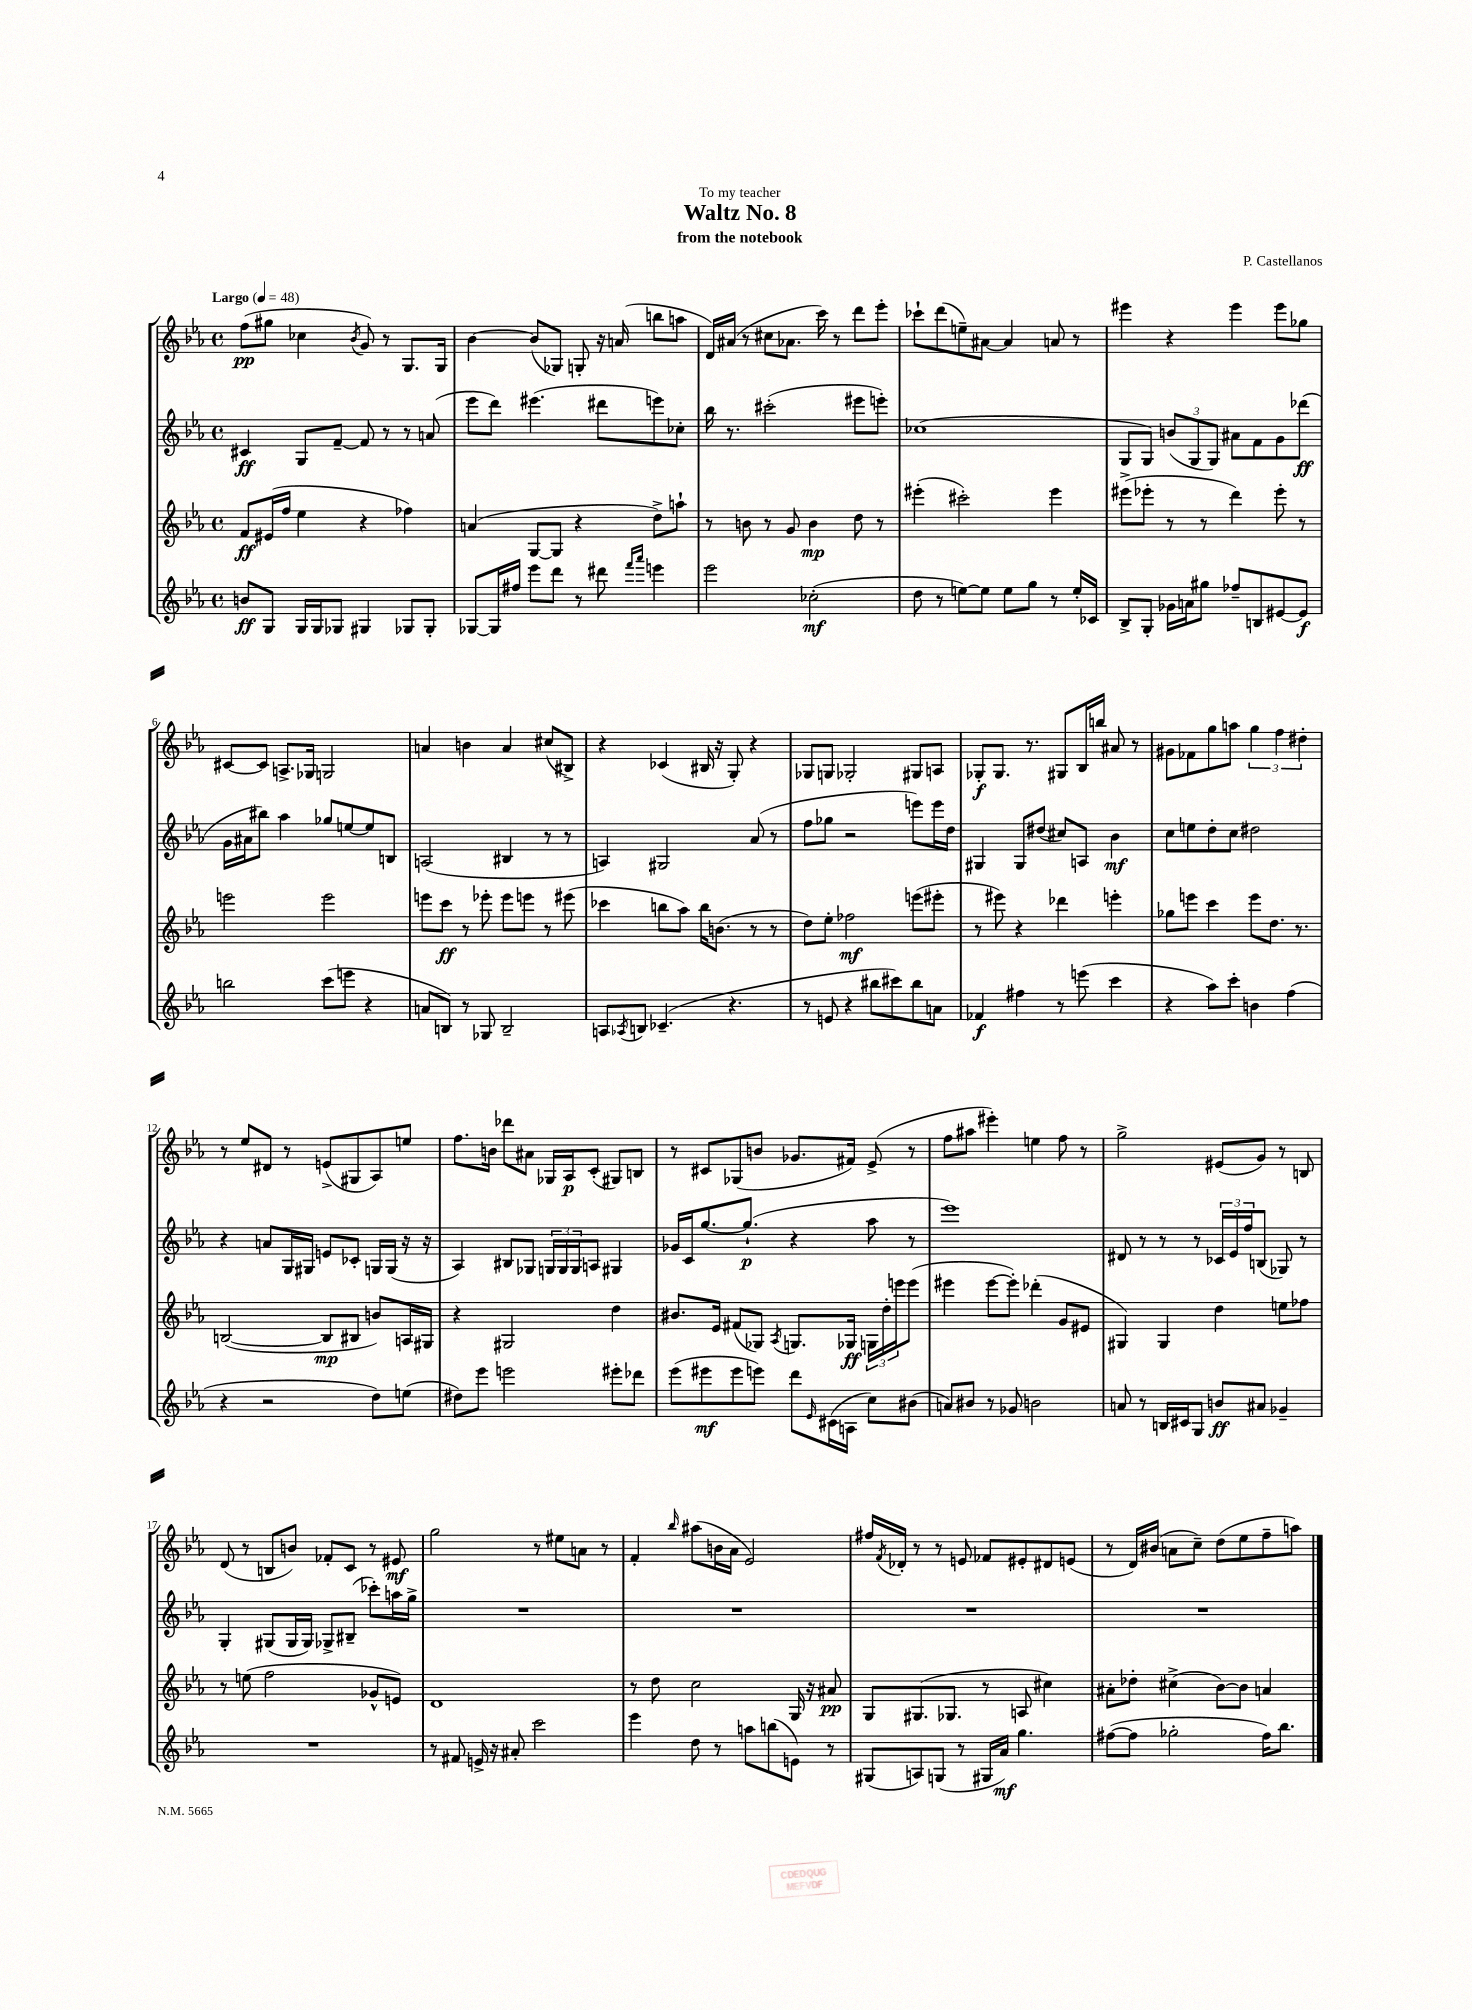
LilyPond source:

\header { title = "Waltz No. 8" composer = "P. Castellanos" subtitle = "from the notebook" dedication = "To my teacher" }
<<
\new StaffGroup <<
\new Staff = "s0" {
    \clef treble \key ees \major \defaultTimeSignature \time 4/4 \tempo "Largo" 4 = 48
    f''8\pp( gis''8 ces''4 \acciaccatura { bes'8 } g'8) r8 g8. g16 |
    bes'4~ bes'8( ges8) g8-. r16 a'16( b''8 a''8 |
    d'16) ais'16( r8 cis''8 aes'8. c'''16) r8 d'''8 ees'''8-. |
    ces'''8-! d'''8( e''8--) ais'8~ ais'4 a'8 r8 |
    eis'''4 r4 eis'''4 eis'''8 ges''8 |
    cis'8~ cis'8 a8.-> ges16 g2 |
    a'4 b'4 a'4 cis''8( bis8->) |
    r4 ces'4( bis16 r16 g8-.) r4 |
    ges8 g8 ges2-. gis8 a8 |
    ges8-.\f ges8. r8. gis8 bes16 b''16 ais'8 r8 |
    gis'8 fes'8 g''8 a''8 \tuplet 3/2 { g''4 f''4 dis''4-. } |
    r8 ees''8 dis'8 r8 e'8->( gis8 aes8) e''8 |
    f''8. b'16 des'''8 ais'8 ges16 aes16\p c'8-.( gis8) b8 |
    r8 cis'8 ges8( b'8 ges'8. fis'16) ees'8->( r8 |
    f''8 ais''8 eis'''4-.) e''4 f''8 r8 |
    g''2-> eis'8( g'8) r8 b8 |
    d'8( r8 b8 b'8) fes'8-. c'8 r8 eis'8\mf |
    g''2 r8 eis''8 a'8 r8 |
    f'4-. \grace { bes''16 } ais''8( b'16 aes'16 ees'2) |
    fis''16 \acciaccatura { f'8 } des'16-. r8 r8 e'8 fes'8 eis'8-. dis'8 e'8( |
    r8 d'16) bis'16( a'8 c''8--) d''8( ees''8 f''8-- a''8) \bar "|." |
}
\new Staff = "s1" {
    \clef treble \key ees \major \defaultTimeSignature \time 4/4
    cis'4\ff g8 f'8~-- f'8 r8 r8 a'8( |
    ees'''8 d'''8) eis'''4.( dis'''8 e'''8) ces''8-. |
    bes''16 r8. cis'''2-.( eis'''8 e'''8-.) |
    ces''1( |
    g8 g8) \tuplet 3/2 { b'8( g8 g8) } ais'8 f'8 g'8 des'''8\ff( |
    g'16 ais'16 bis''8) aes''4 ges''8 e''8~ e''8 b8 |
    a2( bis4 r8 r8 |
    a4) gis2 aes'8( r8 |
    f''8 ges''8 r2 e'''8) e'''16 d''16 |
    gis4 gis8 dis''8( cis''8) a8 bes'4\mf |
    c''8 e''8 d''8-. c''8 dis''2 |
    r4 a'8 g16 gis16 e'8 ces'8-. g16 g16( r16 r16 |
    aes4) bis8 ges8 \tuplet 3/2 { g16 g16 g16 } a8 gis4 |
    ges'16 c'16 g''8.~ g''8.-!\p( r4 aes''8 r8 |
    ees'''1) |
    dis'8 r8 r8 r8 \tuplet 3/2 { ces'16 ees'16 f''16 } b8( ges8) r8 |
    g4-. gis8( gis16 gis16) ges8-> bis8--( ces'''8-.) a''16 g''16-> |
    R1 |
    R1 |
    R1 |
    R1 \bar "|." |
}
\new Staff = "s2" {
    \clef treble \key ees \major \defaultTimeSignature \time 4/4
    f'8\ff eis'16( f''16 ees''4 r4 fes''4) |
    a'4( g8~ g8 r4 d''8->) a''8-! |
    r8 b'8 r8 g'8 b'4\mp d''8 r8 |
    eis'''4-.( cis'''2-.) eis'''4 |
    eis'''8->( ees'''8-. r8 r8 d'''4) ees'''8-. r8 |
    e'''2 e'''2 |
    e'''8 c'''8\ff r8 ees'''8-. ees'''8 e'''8 r8 eis'''8( |
    ces'''4 b''8 aes''8) b''16 b'8.( r8 r8 |
    d''8) ees''8-. fes''2\mf e'''8( eis'''8-. |
    r8 eis'''8) r4 des'''4 e'''4-. |
    ges''8 e'''8 c'''4 e'''8 d''8. r8. |
    b2~( b8\mp bis8 b'8) a16 gis16 |
    r4 gis2 d''4 |
    bis'8. ees'16 fis'8( ges8) \acciaccatura { aes8 } g8. ges16\ff \tuplet 3/2 { g16 d''16-. e'''16 } e'''8( |
    eis'''4 eis'''8~ eis'''8-.) des'''4-.( g'8 eis'8 |
    gis4) gis4 d''4 e''8 fes''8 |
    r8 e''8( f''2 ges'8-^ e'8) |
    d'1 |
    r8 d''8 c''2 g16 r16 ais'8\pp |
    g8 gis8.( ges8. r8 a8 cis''4) |
    ais'8-. des''8-. cis''4->( bes'8~) bes'8 a'4 \bar "|." |
}
\new Staff = "s3" {
    \clef treble \key ees \major \defaultTimeSignature \time 4/4
    b'8\ff g8 g16 g16 ges8 gis4 ges8 ges8-. |
    ges8~ ges16 fis''16 ees'''8 d'''8 r8 dis'''8 \grace { f'''16 aes'''16 } e'''4 |
    ees'''2 ces''2-.\mf( |
    d''8 r8 e''8~) e''8 e''8 g''8 r8 e''16-. ces'16 |
    bes8-> g8-. ges'16 a'16 gis''8 fes''8-- b8 eis'8~ eis'8\f |
    b''2 c'''8( e'''8 r4 |
    a'8 b8) r8 ges8 b2-- |
    a8 \acciaccatura { aes8 } b8 ces'4.--( r4. |
    r8 e'8 r4 bis''8 cis'''8) bis''8 a'8 |
    fes'4\f fis''4 r8 e'''8( c'''4 |
    r4 aes''8) c'''8-. b'4 f''4( |
    r4 r2 d''8) e''8( |
    dis''8) ees'''8 e'''2 eis'''8-. des'''8 |
    ees'''8( eis'''8\mf eis'''8 e'''8) d'''8 \grace { ees'16 } cis'16( a16 c''8) bis'8( |
    a'8) bis'8 r8 ges'8 b'2 |
    a'8 r8 b16 cis'16 g8 b'8\ff ais'8 ges'4-- |
    R1 |
    r8 fis'8 e'16-> r16 ais'8-. c'''2 |
    ees'''4 d''8 r8 a''8 b''8( e'8) r8 |
    gis8( a8) g8( r8 gis16 aes'16\mf) g''4. |
    fis''8~( fis''8 ges''2-. fis''16) bes''8. \bar "|." |
}
>>
>>
